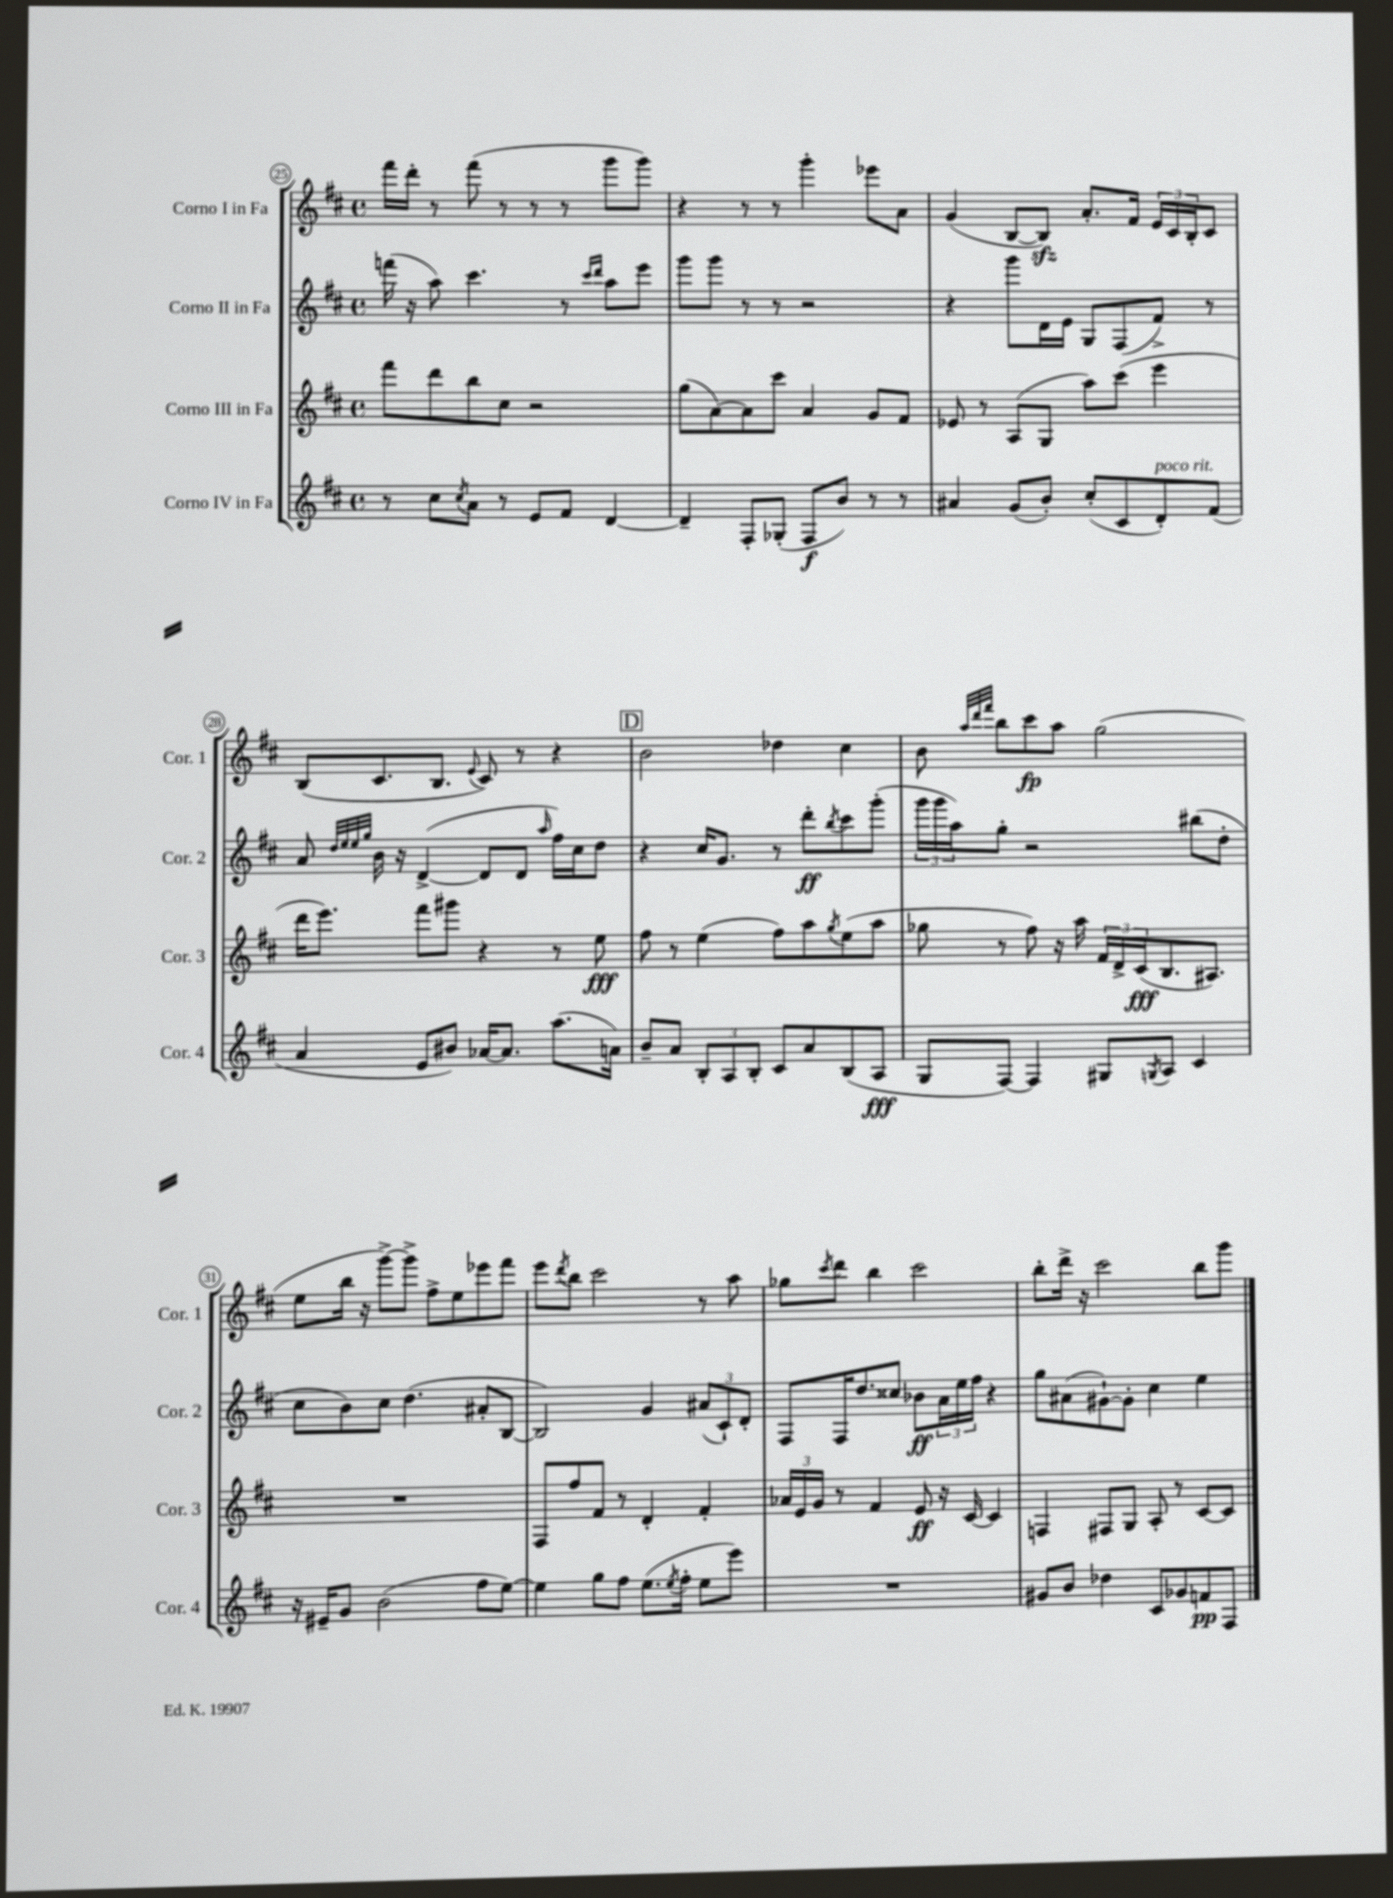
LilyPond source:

<<
\new StaffGroup <<
\new Staff = "s0" \with { instrumentName = "Corno I in Fa" shortInstrumentName = "Cor. 1" } {
    \clef treble \key d \major \defaultTimeSignature \time 4/4
    fis'''16 d'''16-. r8 fis'''8( r8 r8 r8 g'''8 g'''8) |
    r4 r8 r8 g'''4-. ees'''8 a'8 |
    g'4( b8~ b8\sfz) a'8.-. fis'16 \tuplet 3/2 { e'16 cis'16 b16-. } cis'8 |
    b8( cis'8. b8. \appoggiatura { e'8 } cis'8) r8 r4 |
    \mark \markup { \box "D" } b'2 des''4 cis''4 |
    b'8 \grace { a''32 d'''32 fis'''32 } b''8 cis'''8\fp a''8 g''2( |
    e''8 b''16 r16 g'''8~->) g'''8-> fis''8-> e''8 ees'''8 fis'''8 |
    e'''8 \acciaccatura { d'''8 } b''8 cis'''2 r8 a''8 |
    ges''8 \acciaccatura { cis'''8 } d'''8 b''4 cis'''2 |
    b''8-. d'''16-> r16 cis'''2 b''8 g'''8 \bar "|." |
}
\new Staff = "s1" \with { instrumentName = "Corno II in Fa" shortInstrumentName = "Cor. 2" } {
    \clef treble \key d \major \defaultTimeSignature \time 4/4
    f'''16( r16 a''8) cis'''4. r8 \grace { cis'''16 d'''16 } a''8 e'''8 |
    g'''8 g'''8 r8 r8 r2 |
    r4 g'''8 d'16 e'16 g8 fis8( fis'8->) r8 |
    a'8 \grace { d''32 e''32 e''32 g''32 } b'16 r16 d'4~->( d'8 d'8 \grace { a''16 } fis''16) cis''16 d''8 |
    \mark \markup { \box "D" } r4 cis''16 g'8. r8 d'''8-.\ff \acciaccatura { b''8 } cis'''8 g'''8-.( |
    \tuplet 3/2 { g'''16 g'''16 a''16) } g''8-. r2 bis''8( d''8-. |
    cis''8 b'8) cis''8 d''4.( ais'8-. b8~ |
    b2) g'4 \tuplet 3/2 { ais'8( cis'8-!) d'8-. } |
    fis8 fis16 d''8. cisis''8 bes'8\ff \tuplet 3/2 { a'16 e''16 fis''16 } r4 |
    g''8 ais'8( gis'8~-!) gis'8-. cis''4 e''4 \bar "|." |
}
\new Staff = "s2" \with { instrumentName = "Corno III in Fa" shortInstrumentName = "Cor. 3" } {
    \clef treble \key d \major \defaultTimeSignature \time 4/4
    fis'''8 d'''8 b''8 cis''8 r2 |
    g''8( a'8~) a'8 cis'''8 a'4 g'8 fis'8 |
    ees'8 r8 a8( g8 a''8) cis'''8( e'''4 |
    d'''16 e'''8.) fis'''8 gis'''8 r4 r8 e''8\fff |
    \mark \markup { \box "D" } fis''8 r8 e''4( fis''8) a''8 \acciaccatura { g''8 } e''8( a''8 |
    ges''8 r8 fis''8) r16 a''16 \tuplet 3/2 { fis'16 d'16-> cis'16\fff( } b8. ais8.) |
    R1 |
    fis8 fis''8 fis'8 r8 d'4-. fis'4-. |
    \tuplet 3/2 { aes'16 e'16 g'16 } r8 fis'4 e'8\ff r16 cis'16~ cis'4 |
    f4 fis8 g8 a8-. r8 cis'8~ cis'8 \bar "|." |
}
\new Staff = "s3" \with { instrumentName = "Corno IV in Fa" shortInstrumentName = "Cor. 4" } {
    \clef treble \key d \major \defaultTimeSignature \time 4/4
    r8 cis''8 \acciaccatura { cis''8 } a'8 r8 e'8 fis'8 d'4~ |
    d'4-- fis8-. ges8-.( fis8\f b'8) r8 r8 |
    ais'4 g'8( b'8-.) cis''8-.( cis'8 d'8-.^\markup { \italic "poco rit." }) fis'8( |
    a'4 e'8 bis'8) aes'16~ aes'8. a''8.( a'16) |
    \mark \markup { \box "D" } b'8-- a'8 \tuplet 3/2 { b8-. a8 b8-. } cis'8 a'8 b8( a8\fff |
    g8 fis8~) fis4 gis8 \acciaccatura { g8 } a8 cis'4 |
    r16 eis'16-- g'8 b'2( fis''8 e''8~) |
    e''4 g''8 fis''8 e''8.( \acciaccatura { e''8 } fis''16-. e''8 e'''8) |
    R1 |
    gis'8 b'8 des''4 cis'8 ges'8 f'8\pp fis8 \bar "|." |
}
>>
>>
\layout { \context { \Score currentBarNumber = #25 \override BarNumber.stencil = #(make-stencil-circler 0.1 0.3 ly:text-interface::print) } }
